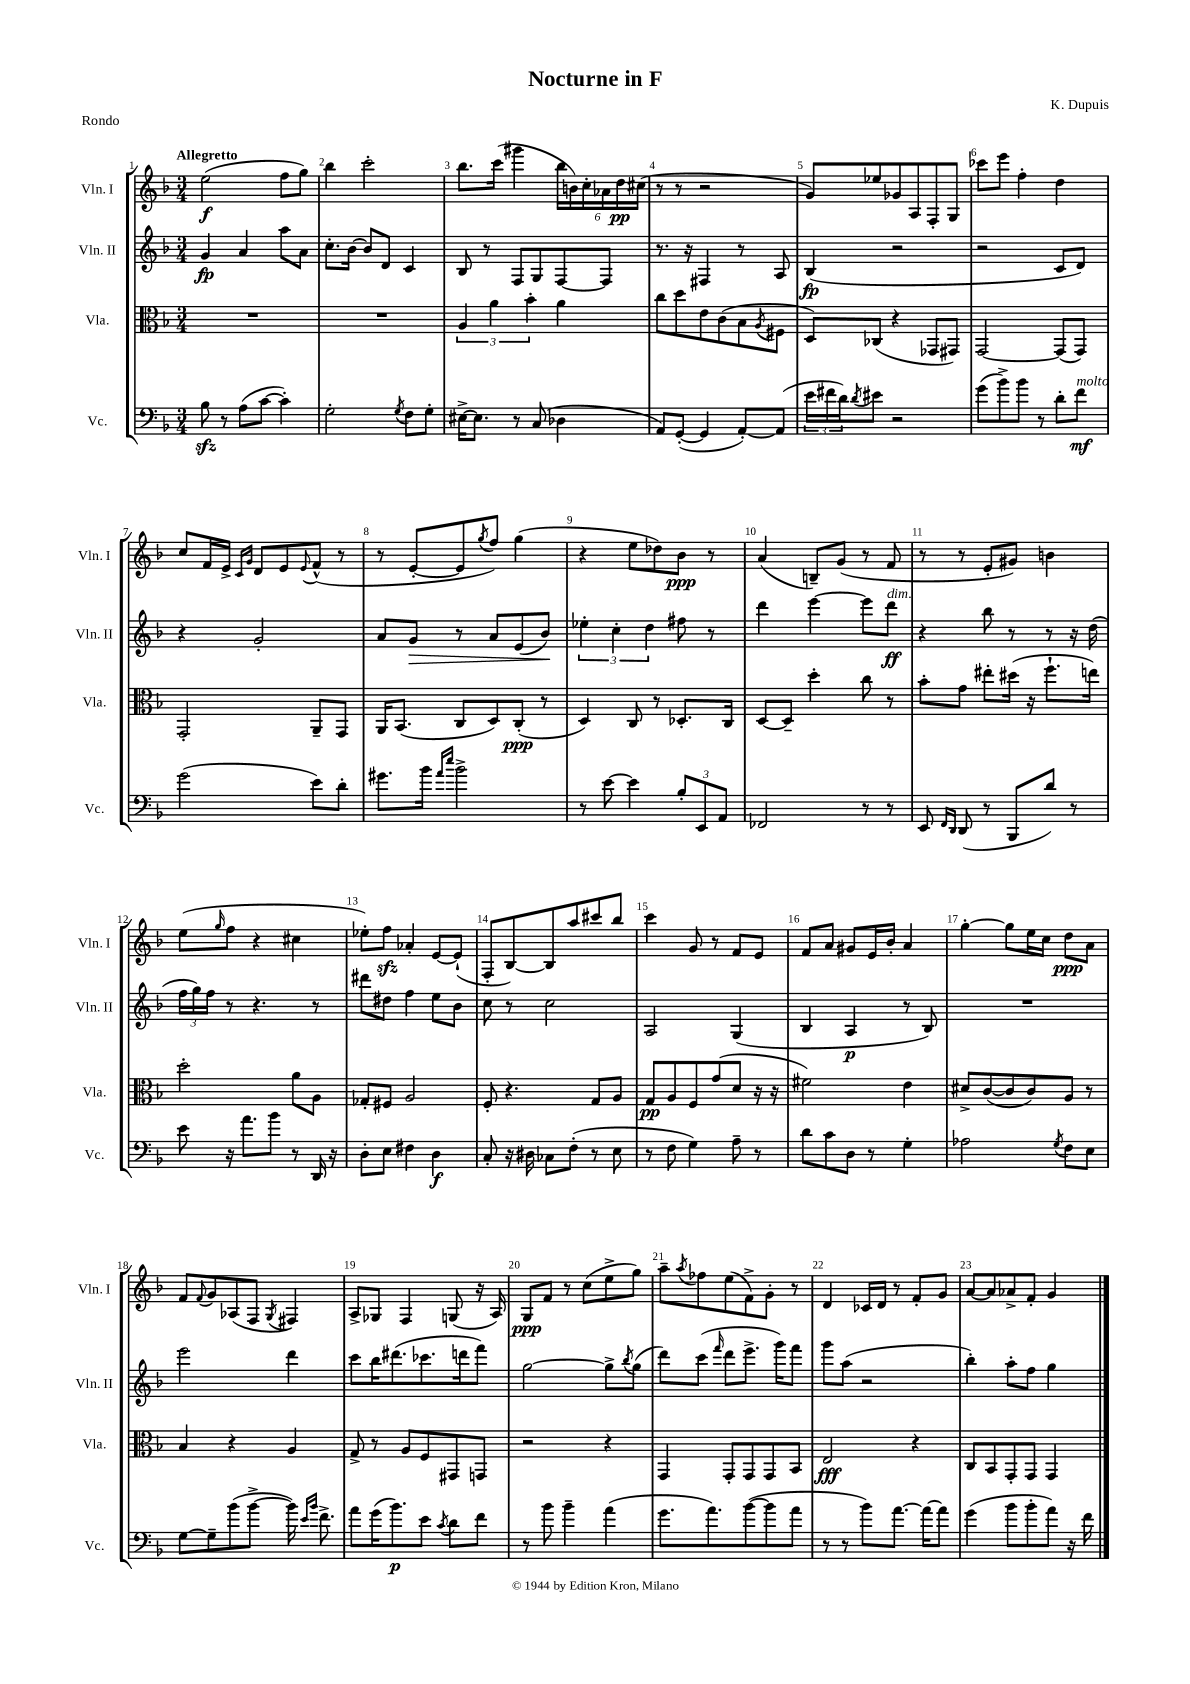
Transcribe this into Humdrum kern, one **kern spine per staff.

**kern	**dynam	**kern	**dynam	**kern	**dynam	**kern	**dynam
*part4	*part4	*part3	*part3	*part2	*part2	*part1	*part1
*staff4	*staff4	*staff3	*staff3	*staff2	*staff2	*staff1	*staff1
*I"Vc.	*	*I"Vla.	*	*I"Vln. II	*	*I"Vln. I	*
*I'Vc.	*	*I'Vla.	*	*I'Vln. II	*	*I'Vln. I	*
*clefF4	*	*clefC3	*	*clefG2	*	*clefG2	*
*k[b-]	*	*k[b-]	*	*k[b-]	*	*k[b-]	*
*M3/4	*	*M3/4	*	*M3/4	*	*M3/4	*
=1	=1	=1	=1	=1	=1	=1	=1
!	!	!	!	!	!	!LO:TX:a:B:t=Allegretto	!
8B-zz\	.	2.r	.	4g/	fp	(2ee\	f
8r	.	.	.	.	.	.	.
(8A\L	.	.	.	4a/	.	.	.
[8c\J	.	.	.	.	.	.	.
4c'\])	.	.	.	8aa\L	.	8ff\L	.
.	.	.	.	8a\J	.	8gg\J)	.
=2	=2	=2	=2	=2	=2	=2	=2
2G'\	.	2.r	.	8.cc'\L	.	4bb-\	.
.	.	.	.	[16b-\Jk	.	.	.
.	.	.	.	8b-/L]	.	2ccc'\	.
.	.	.	.	8d/J	.	.	.
8qG/	.	.	.	.	.	.	.
8F\L	.	.	.	4c/	.	.	.
8G'\J	.	.	.	.	.	.	.
=3	=3	=3	=3	=3	=3	=3	=3
[16E#X^\KL	.	6A/	.	8B-/	.	8.bb-\L	.
8.E#\J]	.	.	.	.	.	.	.
.	.	.	.	8r	.	.	.
.	.	6a\	.	.	.	.	.
.	.	.	.	.	.	(16ccc\Jk	.
8r	.	.	.	8F/L	.	4ggg#X\	.
.	.	6b-'\	.	.	.	.	.
(8C/	.	.	.	8G/	.	.	.
4D-X\	.	4a\	.	[8F/	.	24bb-\LL	.
.	.	.	.	.	.	24bn\)	.
.	.	.	.	.	.	24cc'\	.
.	.	.	.	8F/J]	.	24a-X\	.
.	.	.	.	.	.	24dd\	pp
.	.	.	.	.	.	(24cc#X\JJ	.
=4	=4	=4	=4	=4	=4	=4	=4
8AA/L)	.	8cc\L	.	8.r	.	8r	.
([8GG'/J	.	8dd\	.	.	.	8r	.
.	.	.	.	16r	.	.	.
4GG/]	.	8e\	.	4F#X/	.	2r	.
.	.	(8c\	.	.	.	.	.
[8AA'/L)	.	8B-\	.	8r	.	.	.
.	.	8qA/	.	.	.	.	.
(8AA/J]	.	8F#X\J	.	8A/	.	.	.
=5	=5	=5	=5	=5	=5	=5	=5
24e\LL	.	8D/L)	.	(4B-/	fp	8g/L)	.
24f#X\	.	.	.	.	.	.	.
24d\J)	.	.	.	.	.	.	.
8qd/	.	.	.	.	.	.	.
8e#X\J	.	(8C-X/J	.	.	.	8ee-X/	.
2r	.	4r	.	2r	.	8g-X/	.
.	.	.	.	.	.	8A/	.
.	.	8GG-X/L	.	.	.	8F'/	.
.	.	8GG#X/J)	.	.	.	8G/J	.
=6	=6	=6	=6	=6	=6	=6	=6
(8g\L	.	[2GG/	.	2r	.	8ccc-X\L	.
8b-^\)	.	.	.	.	.	8eee\J	.
8b-\J	.	.	.	.	.	4ff'\	.
8r	.	.	.	.	.	.	.
8d'\L	.	(8GG/L]	.	8c/L	.	4dd\	.
!LO:TX:a:i:t=molto	!	!	!	!	!	!	!
8f\J	mf	8GG/J)	.	8d/J)	.	.	.
!!LO:LB:g=z
=7	=7	=7	=7	=7	=7	=7	=7
(2g\	.	2GG'/	.	4r	.	8cc/L	.
.	.	.	.	.	.	16f/L	.
.	.	.	.	.	.	16e^/JJ	.
.	.	.	.	.	.	16qqc/LL	.
.	.	.	.	.	.	16qqg/JJ	.
.	.	.	.	2g'/	.	8d/L	.
.	.	.	.	.	.	8e/	.
.	.	.	.	.	.	8qqe/	.
8e\L)	.	8AA~/L	.	.	.	(8f^^/J	.
8d'\J	.	8GG/J	.	.	.	8r	.
=8	=8	=8	=8	=8	=8	=8	=8
8.g#X\L	.	16AA/KL	.	8a/L	.	8r	.
.	.	(8.BB-/J	.	.	.	.	.
!	!	!	!	!	!LO:HP:b	!	!
.	.	.	.	8g/J	>	[8e'/L	.
16b-\Jk	.	.	.	.	.	.	.
16qqa/LL	.	.	.	.	.	.	.
16qqee/JJ	.	.	.	.	.	.	.
2b-^\	.	8C/L	.	8r	.	8e/]	.
.	.	.	.	.	.	8qgg/	.
.	.	8D/)	.	8a/L	.	8ff/J)	.
.	.	(8C'/J	ppp	(8e/	.	(4gg\	.
.	.	8r	.	8b-/J)	.	.	.
.	.	.	.	.	]	.	.
=9	=9	=9	=9	=9	=9	=9	=9
8r	.	4D/)	.	6ee-X'\	.	4r	.
[8e\	.	.	.	.	.	.	.
.	.	.	.	6cc'\	.	.	.
4e\]	.	8C/	.	.	.	8ee\L	.
.	.	.	.	6dd\	.	.	.
.	.	8r	.	.	.	8dd-X\)	.
12B-'/L	.	8.D-X'/L	.	8ff#X\	.	8b-\J	ppp
12EE/	.	.	.	.	.	.	.
.	.	.	.	8r	.	8r	.
12AA/J	.	.	.	.	.	.	.
.	.	16C/Jk	.	.	.	.	.
=10	=10	=10	=10	=10	=10	=10	=10
2FF-X/	.	[8D/L	.	4ddd\	.	(4a/	.
.	.	8D~/J]	.	.	.	.	.
.	.	4dd'\	.	[4eee\	.	8Bn~/L)	.
.	.	.	.	.	.	(8g/J	.
8r	.	8cc\	.	8eee\L]	.	8r	.
!	!	!	!	!LO:TX:a:i:t=dim.	!	!	!
8r	.	8r	.	8ddd\J	ff	8f/	.
=11	=11	=11	=11	=11	=11	=11	=11
8EE/	.	8b-'\L	.	4r	.	8r	.
16qqFF/LL	.	.	.	.	.	.	.
16qqDD/JJ	.	.	.	.	.	.	.
(8DD/	.	8g\J	.	.	.	8r	.
8r	.	8ee#X'\L	.	8bb-\	.	8e'/L	.
8BBB-/L	.	(16dd#X\Jk	.	8r	.	8g#X/J)	.
.	.	16r	.	.	.	.	.
8d/J)	.	8.ff`\L	.	8r	.	4bn\	.
8r	.	.	.	16r	.	.	.
.	.	16een\Jk)	.	(16dd\	.	.	.
!!LO:LB:g=z
=12	=12	=12	=12	=12	=12	=12	=12
8e\	.	2dd'\	.	24ff\LL	.	(8ee\L	.
.	.	.	.	24gg\)	.	.	.
.	.	.	.	24ff\JJ	.	.	.
.	.	.	.	.	.	16qqgg/	.
16r	.	.	.	8r	.	8ff\J	.
8.a\L	.	.	.	.	.	.	.
.	.	.	.	4.r	.	4r	.
8b-\J	.	.	.	.	.	.	.
8r	.	8a\L	.	.	.	4cc#X\	.
16DD/	.	8A\J	.	8r	.	.	.
16r	.	.	.	.	.	.	.
=13	=13	=13	=13	=13	=13	=13	=13
8D'\L	.	8G-X'/L	.	8ddd#X\L	.	8ee-X'\L)	.
8E\J	.	8F#X/J	.	8dd#X\J	.	8ffzz\J	.
4F#X\	.	2A/	.	4ff\	.	4a-X'/	.
4D\	f	.	.	8ee\L	.	[8e/L	.
.	.	.	.	8b-\J	.	(8e`/J]	.
=14	=14	=14	=14	=14	=14	=14	=14
8C'/	.	8F'/	.	8cc\	.	8F'/L	.
16r	.	4.r	.	8r	.	[8B-/)	.
16D#X\	.	.	.	.	.	.	.
8C-X\L	.	.	.	2cc\	.	8B-/]	.
(8F'\J	.	.	.	.	.	8aa/	.
8r	.	8G/L	.	.	.	8ccc#X/	.
8E\	.	8A/J	.	.	.	8bb-/J	.
=15	=15	=15	=15	=15	=15	=15	=15
8r	.	8G/L	pp	2A/	.	4ccc\	.
8F\	.	8A/	.	.	.	.	.
4G\)	.	8F/	.	.	.	8g/	.
.	.	(8g/	.	.	.	8r	.
8A~\	.	8d/J	.	(4G/	.	8f/L	.
8r	.	16r	.	.	.	8e/J	.
.	.	16r	.	.	.	.	.
=16	=16	=16	=16	=16	=16	=16	=16
8d\L	.	2f#X\)	.	4B-/	.	8f/L	.
8c\	.	.	.	.	.	8a/J	.
8D\J	.	.	.	4A/	p	8g#X/L	.
8r	.	.	.	.	.	16e/L	.
.	.	.	.	.	.	16b-'/JJ	.
4G'\	.	4e\	.	8r	.	4a/	.
.	.	.	.	8B-/)	.	.	.
=17	=17	=17	=17	=17	=17	=17	=17
2A-X\	.	8d#X^/L	.	2.r	.	[4gg'\	.
.	.	([8c/	.	.	.	.	.
.	.	8c/]	.	.	.	8gg\L]	.
.	.	8c/)	.	.	.	16ee\L	.
.	.	.	.	.	.	16cc\JJ	.
8qG/	.	.	.	.	.	.	.
8F\L	.	8A/J	.	.	.	8dd\L	ppp
8E\J	.	8r	.	.	.	8a\J	.
!!LO:LB:g=z
=18	=18	=18	=18	=18	=18	=18	=18
[8G\L	.	4B-/	.	2eee\	.	8f/L	.
.	.	.	.	.	.	8qqf/	.
8G~\]	.	.	.	.	.	8g/	.
(8b-\	.	4r	.	.	.	(8A-X/	.
[8b-^\J	.	.	.	.	.	8F/J	.
.	.	.	.	.	.	8qG/	.
16b-\])	.	4A/	.	4ddd\	.	4F#X/)	.
16qqe/LL	.	.	.	.	.	.	.
16qqb-/JJ	.	.	.	.	.	.	.
8.f^\	.	.	.	.	.	.	.
=19	=19	=19	=19	=19	=19	=19	=19
8a\L	.	8G^/	.	8ccc\L	.	8A^/L	.
(16g\K	.	8r	.	16bb-\K	.	8G-X/J	.
8.b-\)	p	.	.	(8.ddd#X\	.	.	.
.	.	8A/L	.	.	.	4F/	.
8e\J	.	8F/	.	8.ccc-X\	.	.	.
8qc/	.	.	.	.	.	.	.
8d\L	.	8GG#X/	.	.	.	(8Gn/	.
.	.	.	.	16dddn\k	.	.	.
8f\J	.	8GGn/J	.	8fff\J)	.	16r	.
.	.	.	.	.	.	16A/)	.
=20	=20	=20	=20	=20	=20	=20	=20
8r	.	2r	.	[2gg\	.	8G/L	ppp
8b-\	.	.	.	.	.	8f/J	.
4b-~\	.	.	.	.	.	8r	.
.	.	.	.	.	.	(8cc\L	.
(4a\	.	4r	.	8gg^\L]	.	8ee^\	.
.	.	.	.	8qbb-/	.	.	.
.	.	.	.	(8gg\J	.	8gg\J)	.
=21	=21	=21	=21	=21	=21	=21	=21
8.g\L	.	4GG/	.	8ddd\L)	.	8aa~\L	.
.	.	.	.	.	.	8qaa/	.
.	.	.	.	(8ccc\J	.	8ff-X\	.
8.a\)	.	.	.	.	.	.	.
.	.	.	.	16qqfff/	.	.	.
.	.	8GG'/L	.	8ddd\L	.	(8ee\	.
([8b-\	.	8GG/	.	8.eee^\J	.	8f^\)	.
8b-\]	.	8GG/	.	.	.	8g'\J	.
.	.	.	.	16ggg\KL)	.	.	.
8a\J	.	8BB-/J	.	8fff\J	.	8r	.
=22	=22	=22	=22	=22	=22	=22	=22
8r	.	2E/	fff	8ggg\L	.	4d/	.
8r	.	.	.	(8aa\J	.	.	.
8b-\L)	.	.	.	2r	.	16c-X/LL	.
.	.	.	.	.	.	16d/JJ	.
[8.a\J	.	.	.	.	.	8r	.
.	.	4r	.	.	.	8f'/L	.
16a\KL_	.	.	.	.	.	.	.
8a\J]	.	.	.	.	.	8g/J	.
=23	=23	=23	=23	=23	=23	=23	=23
(4g\	.	8C/L	.	4bb-'\)	.	[8a/L	.
.	.	8BB-/	.	.	.	8a/]	.
8b-\L	.	8GG'/	.	8aa'\L	.	8a-X^/	.
8b-'\	.	8GG/J	.	8ff\J	.	8f'/J	.
8a\J)	.	4GG/	.	4gg\	.	4g/	.
16r	.	.	.	.	.	.	.
16f\	.	.	.	.	.	.	.
==	==	==	==	==	==	==	==
*-	*-	*-	*-	*-	*-	*-	*-
